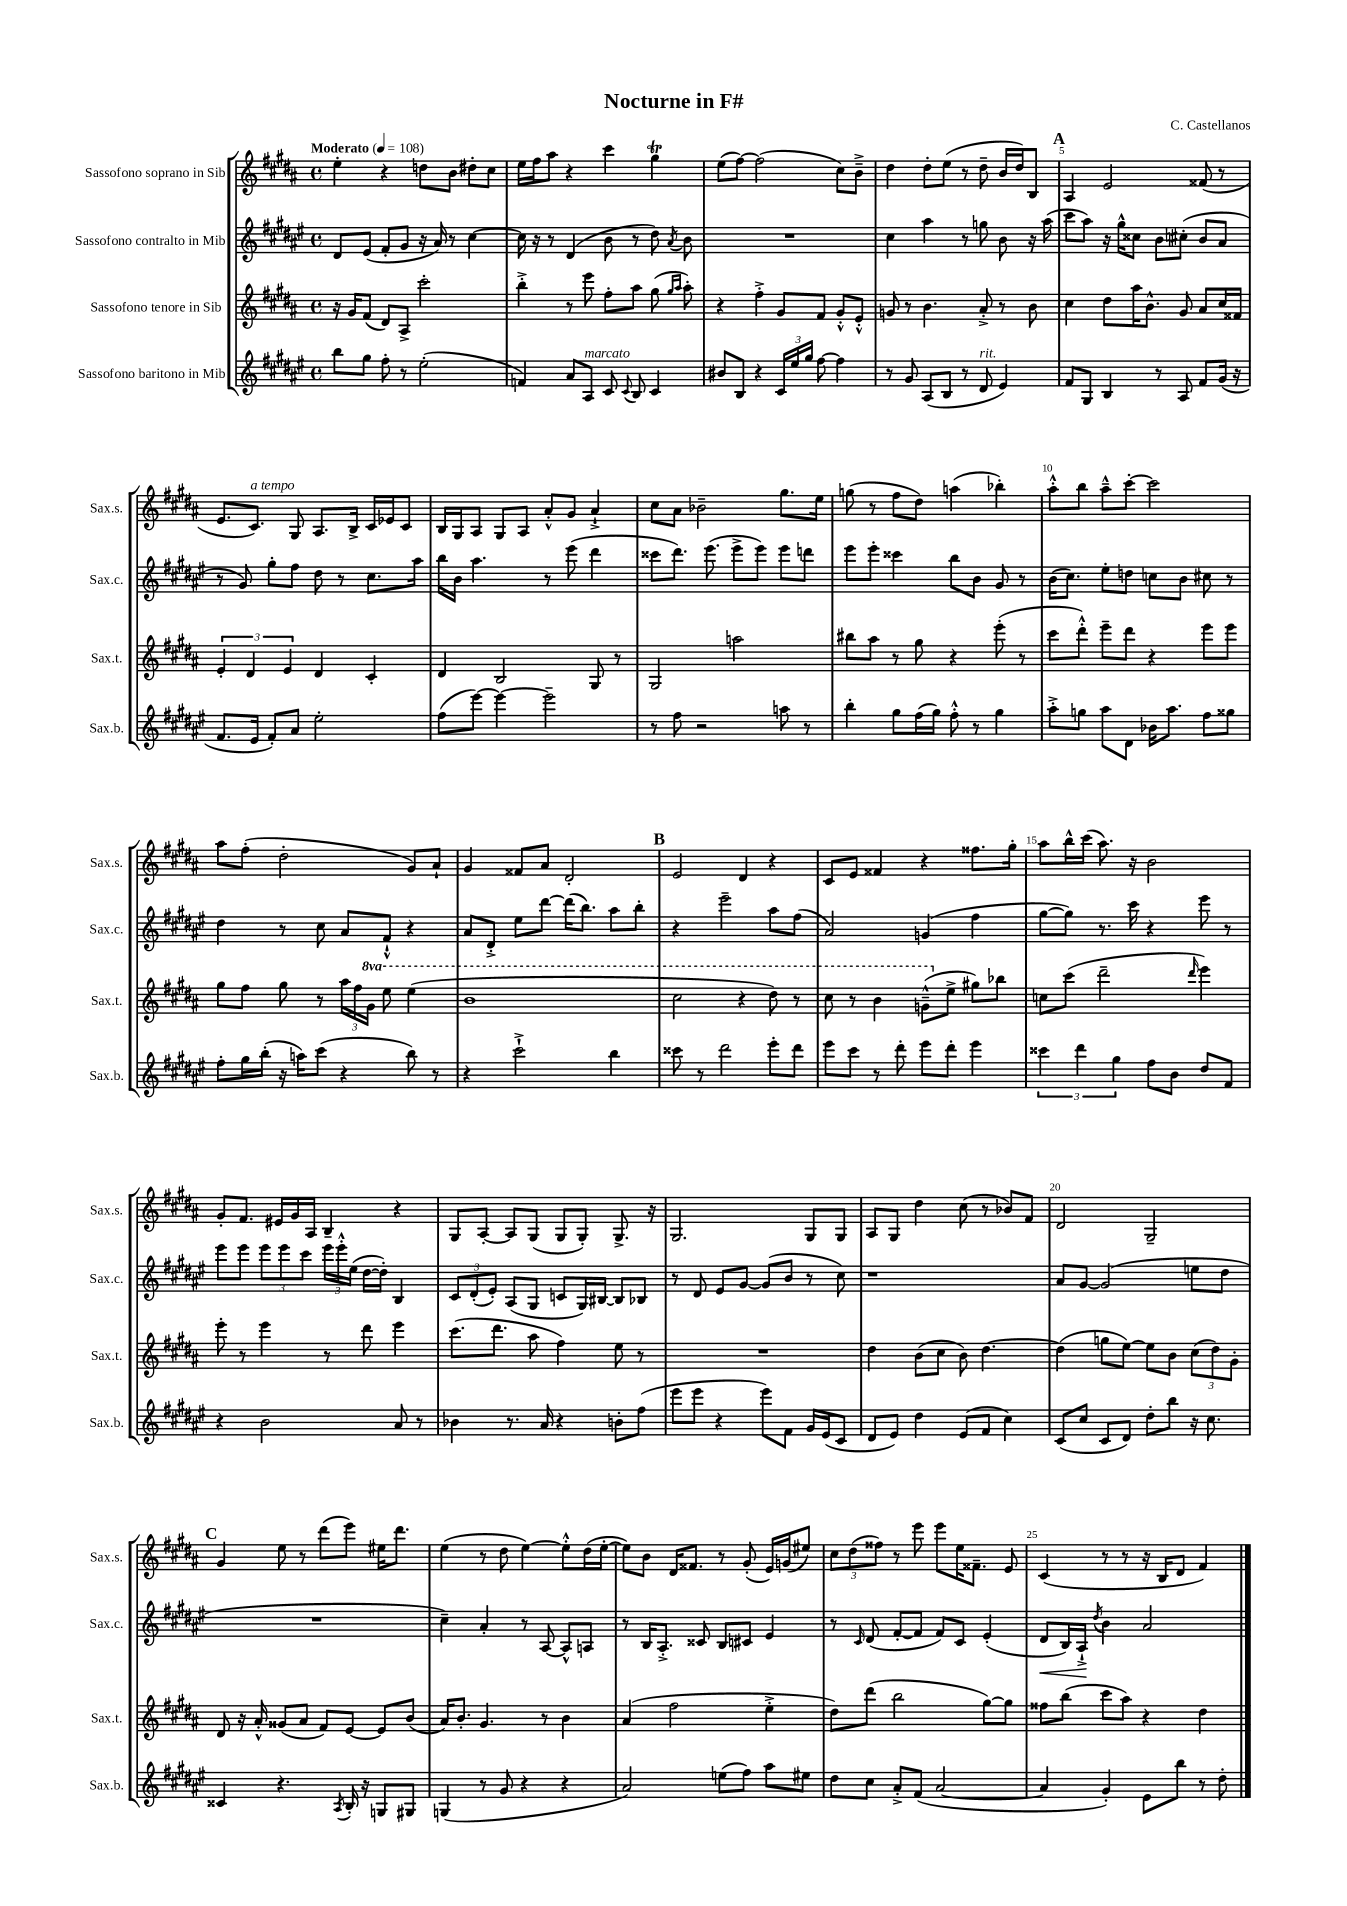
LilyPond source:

\header { title = "Nocturne in F#" composer = "C. Castellanos" }
<<
\new StaffGroup <<
\new Staff = "s0" \with { instrumentName = "Sassofono soprano in Sib" shortInstrumentName = "Sax.s." } {
    \clef treble \key b \major \defaultTimeSignature \time 4/4 \tempo "Moderato" 4 = 108
    \autoBeamOff e''4-. r4 d''8[ b'8] dis''8[-. cis''8] |
    e''16[ fis''16 ais''8] r4 cis'''4 gis''4\trill |
    e''8[( fis''8]~) fis''2( cis''8[) b'8]---> |
    dis''4 dis''8[-. e''8]( r8 dis''8-- b'16[ dis''16) b8] |
    \mark \markup { \bold "A" } ais4 e'2 fisis'8( r8 |
    e'8.[ cis'8.]^\markup { \italic "a tempo" }) gis8 ais8.[ b16]-> cis'16[ ees'16 cis'8] |
    b16[ gis16 ais8] gis8[ ais8] ais'8[-.-^ gis'8] ais'4-!-> |
    cis''8[ ais'8] bes'2-- gis''8.[ e''16] |
    g''8( r8 fis''8[ dis''8]) a''4( bes''4-.) |
    ais''8[-.-^ b''8] ais''8[---^ cis'''8]~-. cis'''2 |
    ais''8[ fis''8]-.( dis''2-. gis'8[) ais'8]-! |
    gis'4 fisis'8[ ais'8] dis'2-. |
    \mark \markup { \bold "B" } e'2 dis'4 r4 |
    cis'8[ e'8] fisis'4 r4 fisis''8.[ gis''16]-. |
    ais''8[ b''16-^ cis'''16]( ais''8.) r16 b'2 |
    gis'8[-. fis'8.] eis'16[ gis'16 ais16] b4-- r4 |
    gis8[ ais8]~-. ais8[ gis8]( gis8[ gis8]-.) gis8.-> r16 |
    gis2. gis8[ gis8] |
    ais8[ gis8] dis''4 cis''8( r8 bes'8[) fis'8] |
    dis'2 gis2-- |
    \mark \markup { \bold "C" } gis'4 e''8 r8 dis'''8[( e'''8]) eis''16[ dis'''8.] |
    e''4( r8 dis''8 e''4~) e''8[-.-^ dis''16( e''16]~-. |
    e''8[) b'8] dis'16[ fisis'8.] r8 gis'8-.( e'16[) g'16( eis''8]) |
    \tuplet 3/2 { cis''8[ dis''8( fisis''8]) } r8 e'''8 e'''8[ e''16 fisis'8.]-- e'8 |
    cis'4( r8 r8 r16 b16[ dis'8] fis'4) \bar "|." |
}
\new Staff = "s1" \with { instrumentName = "Sassofono contralto in Mib" shortInstrumentName = "Sax.c." } {
    \clef treble \key fis \major \defaultTimeSignature \time 4/4
    \autoBeamOff dis'8[ eis'8]( fis'8[-. gis'8] r16 ais'16) r8 cis''4~ |
    cis''16 r16 r8 dis'4( b'8 r8 dis''8) \acciaccatura { ais'8 } b'8 |
    R1 |
    cis''4 ais''4 r8 g''8 b'8 r16 ais''16( |
    \mark \markup { \bold "A" } cis'''8[ ais''8]) r16 gis''16[-^ cisis''8] b'8[ cis''8]-.( b'8[ ais'8] |
    r8 gis'8) gis''8[-. fis''8] dis''8 r8 cis''8.[ ais''16] |
    b''16[ b'16] ais''4. r8 eis'''8( dis'''4 |
    cisis'''8[ dis'''8.]) eis'''8.( eis'''8[-> eis'''8]) eis'''8[ d'''8] |
    eis'''8[ eis'''8]-. cisis'''4 b''8[ b'8] gis'8 r8 |
    b'16[( cis''8.]) eis''8[-. d''8] c''8[ b'8] cis''8 r8 |
    dis''4 r8 cis''8 ais'8[ fis'8]-!-^ r4 |
    ais'8[ dis'8]-.-> eis''8[ dis'''8]~ dis'''16[( b''8.]) ais''8[ b''8]-. |
    \mark \markup { \bold "B" } r4 eis'''2-- ais''8[ fis''8]( |
    ais'2) g'4( fis''4 |
    gis''8[~ gis''8]) r8. cis'''16 r4 eis'''8 r8 |
    eis'''8[ eis'''8] \tuplet 3/2 { eis'''8[ eis'''8 cis'''8] } \tuplet 3/2 { eis'''16[ eis'''16-.-^ eis''16]( } dis''16[~ dis''16]-.) b4 |
    \tuplet 3/2 { cis'8[ dis'8-.( eis'8]-.) } ais8[( gis8] c'8[ gis16) bis16]~ bis8[ bes8] |
    r8 dis'8 eis'8[ gis'8]~ gis'8[( b'8] r8 cis''8) |
    r1 |
    ais'8[ gis'8]~ gis'2( e''8[ dis''8] |
    \mark \markup { \bold "C" } R1 |
    cis''4--) ais'4-. r8 ais8~ ais8[-^ a8] |
    r8 b16[ ais8.]-.-> cisis'8 b8[ cis'8] eis'4 |
    r8 \grace { cis'16 } dis'8( fis'8[~-. fis'8] fis'8[) cis'8] eis'4-.( |
    dis'8[\< b16) ais16]-!->\! \acciaccatura { dis''8 } b'4 ais'2 \bar "|." |
}
\new Staff = "s2" \with { instrumentName = "Sassofono tenore in Sib" shortInstrumentName = "Sax.t." } {
    \clef treble \key b \major \defaultTimeSignature \time 4/4 \set Staff.ottavationMarkups = #ottavation-simple-ordinals
    \autoBeamOff r16 gis'16[ fis'8]( dis'8[) ais8]-> cis'''2-. |
    b''4-.-> r8 e'''8 fis''8[-. ais''8] gis''8( \grace { gis''16[ ais''16] } ais''8-.) |
    r4 fis''4-.-> gis'8[ fis'8] gis'8[-.-^ e'8]-.-^ |
    g'8 r8 b'4. ais'8-.-> r8 b'8 |
    \mark \markup { \bold "A" } cis''4 dis''8[ ais''16 b'8.]-^ gis'8 ais'8[ cis''16 fisis'16] |
    \tuplet 3/2 { e'4-. dis'4 e'4 } dis'4 cis'4-. |
    dis'4 b2 gis8 r8 |
    gis2 a''2 |
    bis''8[ ais''8] r8 gis''8 r4 e'''8-.( r8 |
    cis'''8[ dis'''8]-.-^) e'''8[-- dis'''8] r4 e'''8[ e'''8] |
    gis''8[ fis''8] gis''8 r8 \tuplet 3/2 { ais''16[ fis''16 \ottava #1 gis''16] } e'''8 e'''4( |
    b''1 |
    \mark \markup { \bold "B" } cis'''2 r4 dis'''8) r8 |
    cis'''8 r8 b''4 g''8[---^( \ottava #0 e''8]-> gis''8[) bes''8] |
    c''8[ cis'''8]( dis'''2-- \grace { dis'''16 } e'''4) |
    e'''8-. r8 e'''4 r8 dis'''8 e'''4 |
    cis'''8.[( dis'''8.] ais''8 fis''4) e''8 r8 |
    R1 |
    dis''4 b'8[( cis''8] b'8) dis''4.~ |
    dis''4( g''8[ e''8]~) e''8[ b'8] \tuplet 3/2 { cis''8[( dis''8) gis'8]-. } |
    \mark \markup { \bold "C" } dis'8 r16 ais'16-.-^ gisis'8[( ais'8] fis'8[) e'8]~ e'8[ b'8]( |
    ais'16[) b'8.]-. gis'4. r8 b'4 |
    ais'4( fis''2 e''4-.-> |
    dis''8[) dis'''8]( b''2 gis''8[~) gis''8] |
    fisis''8[ b''8]( cis'''8[ ais''8]) r4 dis''4 \bar "|." |
}
\new Staff = "s3" \with { instrumentName = "Sassofono baritono in Mib" shortInstrumentName = "Sax.b." } {
    \clef treble \key fis \major \defaultTimeSignature \time 4/4
    \autoBeamOff b''8[ gis''8] fis''8-. r8 eis''2-.( |
    f'4) ais'8[ ais8]^\markup { \italic "marcato" } cis'8 \appoggiatura { cis'8 } b8 cis'4 |
    bis'8[ b8] r4 \tuplet 3/2 { cis'16[ eis''16 gis''16] } fis''8~ fis''4 |
    r8 gis'8 ais8[( b8] r8 dis'8^\markup { \italic "rit." } eis'4) |
    \mark \markup { \bold "A" } fis'8[ gis8] b4 r8 ais8 fis'8[ gis'16]( r16 |
    fis'8.[ eis'16] fis'8[-.) ais'8] eis''2-. |
    fis''8[( eis'''8]~) eis'''4~ eis'''2-- |
    r8 fis''8 r2 a''8 r8 |
    b''4-. gis''8[ fis''16( gis''16]) fis''8-.-^ r8 gis''4 |
    ais''8[-.-> g''8] ais''8[ dis'8] bes'16[ ais''8.] fis''8[ gisis''8] |
    fis''8[-. gis''16 b''16]-.( r16 a''16[) cis'''8]( r4 b''8) r8 |
    r4 cis'''2-!-> b''4 |
    \mark \markup { \bold "B" } cisis'''8 r8 dis'''2 eis'''8[-. dis'''8] |
    eis'''8[ cis'''8] r8 dis'''8-. eis'''8[ dis'''8]-. eis'''4 |
    \tuplet 3/2 { cisis'''4 dis'''4 gis''4 } fis''8[ b'8] dis''8[ fis'8] |
    r4 b'2 ais'8 r8 |
    bes'4 r8. ais'16 r4 b'8[-. fis''8]( |
    eis'''8[ eis'''8] r4 eis'''8[) fis'8] gis'16[ eis'16( cis'8] |
    dis'8[ eis'8]) dis''4 eis'8[( fis'8] cis''4) |
    cis'8[( cis''8] cis'8[ dis'8]) dis''8[-. b''8] r16 cis''8. |
    \mark \markup { \bold "C" } cisis'4 r4. \acciaccatura { ais8 } b16-. r16 g8[ gis8] |
    g4( r8 gis'8 r4 r4 |
    ais'2) e''8[( fis''8]) ais''8[ eis''8] |
    dis''8[ cis''8] ais'8[-.-> fis'8]( ais'2~ |
    ais'4 gis'4-.) eis'8[ b''8] r8 dis''8-. \bar "|." |
}
>>
>>
\layout { \context { \Score \override BarNumber.break-visibility = ##(#f #t #t) barNumberVisibility = #(every-nth-bar-number-visible 5) } }
